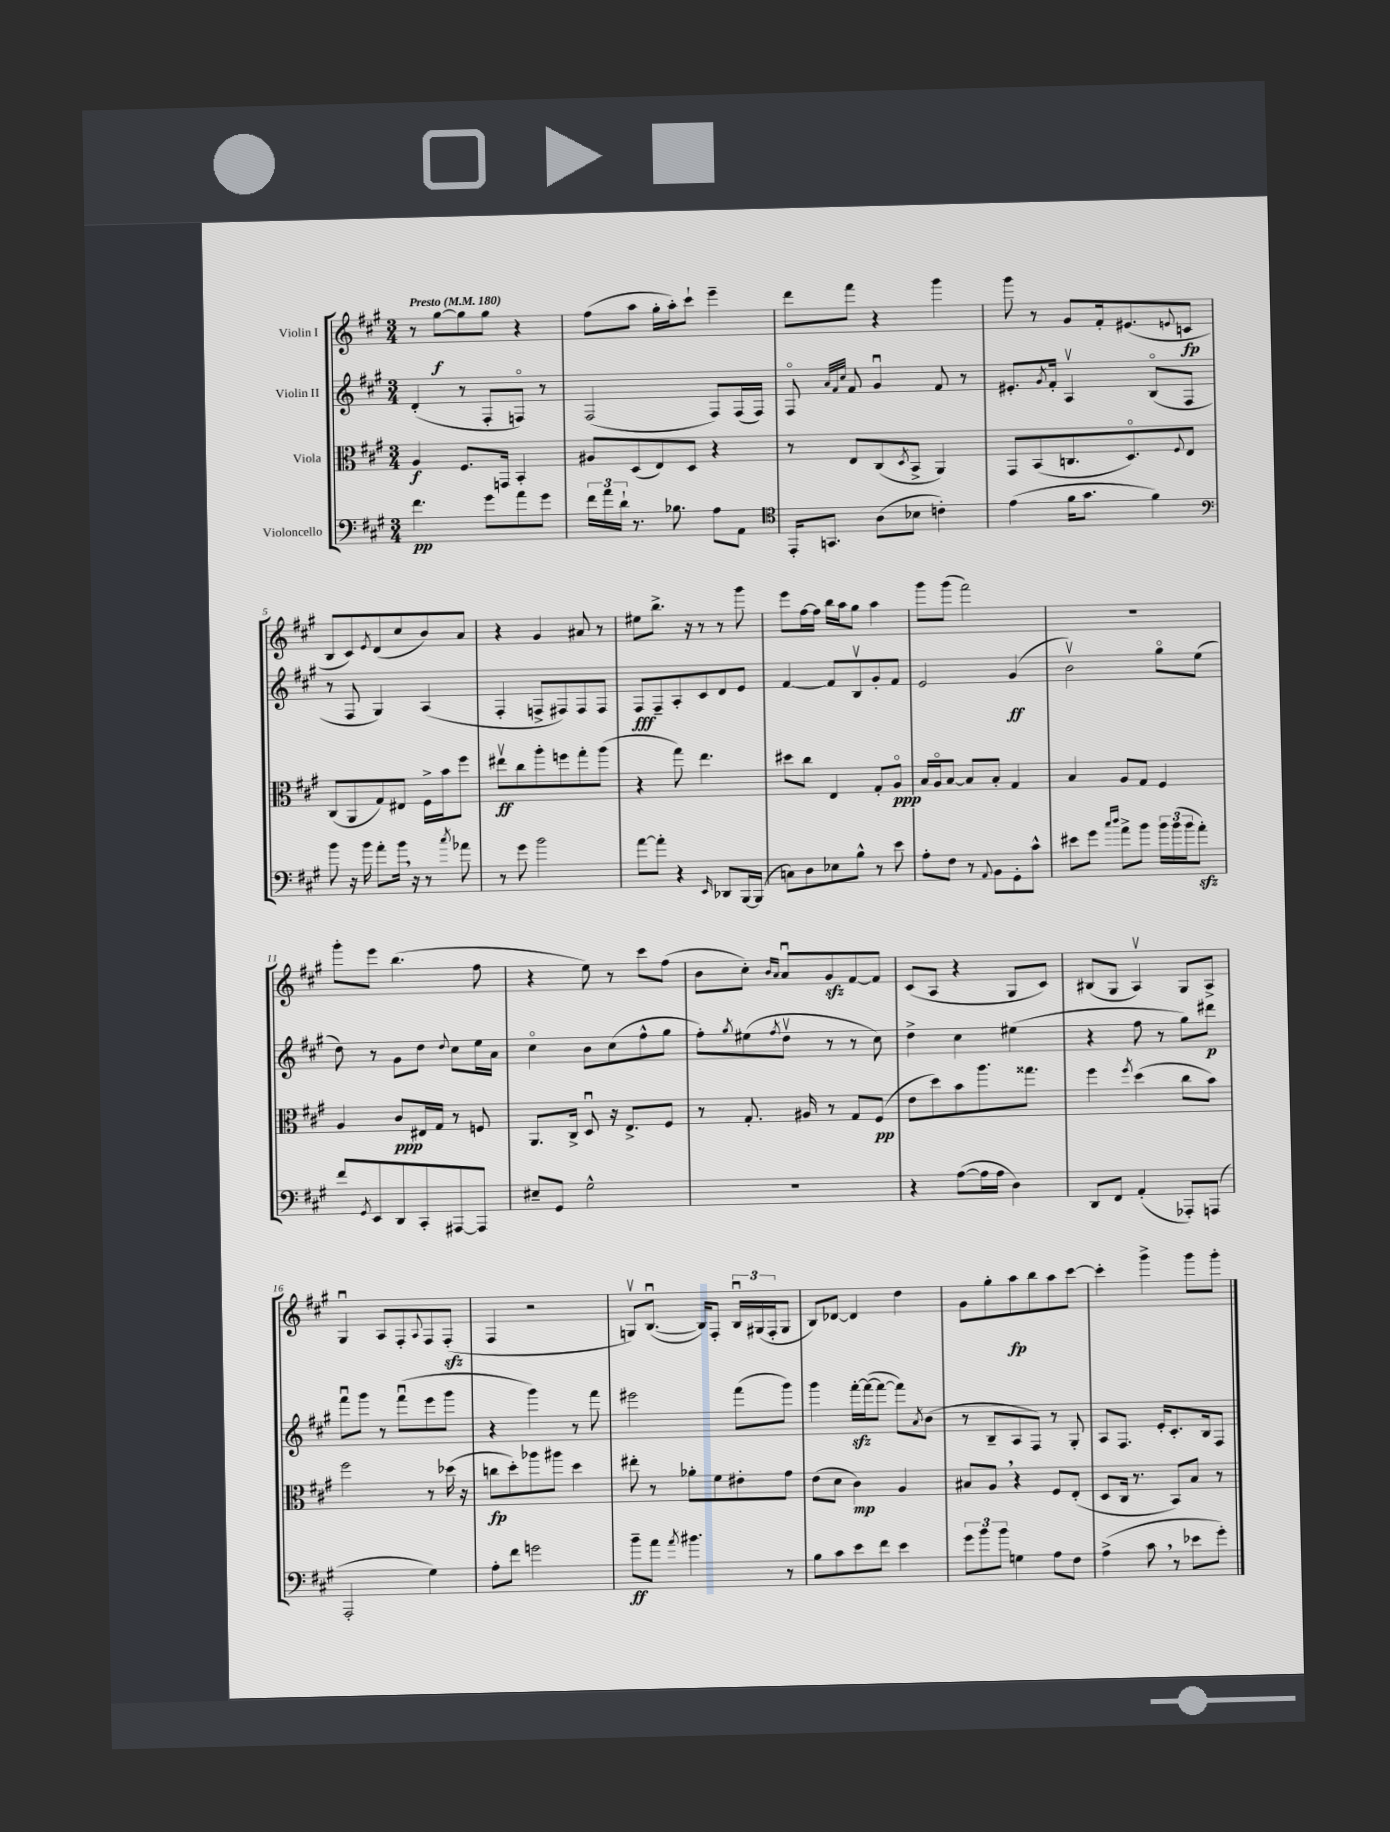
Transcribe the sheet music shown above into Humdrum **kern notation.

**kern	**kern	**kern	**kern
*staff4	*staff3	*staff2	*staff1
*clefF4	*clefC3	*clefG2	*clefG2
*k[f#c#g#]	*k[f#c#g#]	*k[f#c#g#]	*k[f#c#g#]
*M3/4	*M3/4	*M3/4	*M3/4
*MM180	*MM180	*MM180	*MM180
4.f#\	4A/	(4d'/	8r
.	.	.	[8gg#\L
.	8.F#/L	8r	8gg#\]
8g#\L	.	8F#'/L	8gg#\J
.	16GG/Jk	.	.
8a\	4BB'/	8Fo/J)	4r
8g#\J	.	8r	.
=	=	=	=
24f#\LL	8A#/L	(2F#/	(8ff#\L
24a\	.	.	.
24d`\JJ	.	.	.
8.r	(8D/	.	8aa\J
.	8E/)	.	16gg#'\LL
8.B-\	.	.	16aa'\J)
.	8D/J	.	8ccc#`\J
8A\L	4r	8F#/L)	4eee~\
8AA\J	.	(16F#/L	.
.	.	16F#/JJ)	.
=	=	=	=
*clefC4	*	*	*
16EE'/LK	8r	8F#o/	8ddd\L
8.GG/J	.	.	.
.	.	32qqa/LLL	.
.	.	32qqf#/	.
.	.	32qqcc#/JJJ	.
.	8E/L	8f#/	8fff#\J
(8A\L	(8C#/	4g#u/	4r
.	8qD/	.	.
8B-\J	8BB^/J	.	.
4c'\)	4AA/)	8f#/	4ggg#\
.	.	8r	.
=	=	=	=
(4e\	8GG#/L	8.e#'/L	8ggg#\
.	(8BB/	.	8r
.	.	8qg#/	.
.	.	16f#'/Jk	.
16f#\LK	8.C/	4Av/	8g#/L
8.g#\J	.	.	.
.	.	.	16f#'/k
.	8.Do/)	.	(8.e#/
4f#\)	.	(8Bo/L	.
.	8qqF#/	.	8qqe/
.	8E/J	8F#/J	8c/J
=	=	=	=
*clefF4	*	*	*
8b\	(8C#/L	8r	8B/L
16r	8AA/	8F#/	8c#/)
16b\	.	.	.
.	.	.	8qe/
8a'\L	8G#/)	4G#/)	(8d/
16b\Jk	8E#/J	.	8cc#/
16r	.	.	.
8r	16F#^\LL	(4A/	8b/)
.	16b\J	.	.
8qcc#/	.	.	.
8a-\	8ff#\J	.	8a/J
=	=	=	=
8r	8ee#v\L	4F#'/	4r
8g#\	8cc#\	.	.
2b\	8aa'\	8F^/L	4g#/
.	8ff\	8F#/)	.
.	8gg#'\	8F#/	8a#/
.	(8aa\J	8F#/J	8r
=	=	=	=
[8a\L	4r	8F#/L	8ee#\L
8a'\]J	.	8F#~/	8.bb^\J
4r	8gg#\)	8A'/	.
.	.	.	16r
.	4.ee\	8c#/	8r
16qqEE/	.	.	.
8DD-/L	.	8d/	8r
[16BBB/L	.	8e/J	8ggg#\
(16BBB/]JJ	.	.	.
=	=	=	=
8C\L)	8dd#\L	[4f#/	8eee\L
8D\	8cc#\J	.	[16ff#\L
.	.	.	16ff#\]JJ
8E-\	4E/	8f#/]L	16bb\LL
.	.	.	16aa\J
8B^^\J	.	8Bv/	8gg#\J
8r	8G#'/L	8g#'/	4aa\
8e\	8Ao/J	8f#/J	.
=	=	=	=
8A'\L	16B/LL	2e/	8ggg#\L
.	16Ao/J	.	.
8F#\J	[8B/J	.	(8ggg#\J
8r	8B/]L	.	2fff#\)
8qqAA/	.	.	.
8BB\L	8B'/J	.	.
8GG#'\	4G#/	(4g#/	.
8c#^^\J	.	.	.
=	=	=	=
8e#\L	4B/	2bv\)	2.r
8g#\J	.	.	.
16qqcc#/LL	.	.	.
16qqdd/JJ	.	.	.
8a^\L	8A/L	.	.
8b\J	8G#/J	.	.
24b\LL	4F#/	8gg#o\L	.
(24b\	.	.	.
24b\J	.	.	.
8a'\J)	.	(8ee\J	.
=	=	=	=
8f#/L	4A/	8dd\)	8ggg#'\L
8qGG#/	.	.	.
8EE/	.	8r	8eee\J
8DD/	8c#/L	8g#\L	(4.bb\
8CC#'/	16E#/L	8dd\J	.
.	16G#/JJ	.	.
.	.	8qqdd/	.
[8AAA#/	8r	8cc#\L	.
8AAA#/]J	8F/	16ee\L	8ff#\
.	.	16a\JJ	.
=	=	=	=
8E#~/L	8.AA/L	4cc#o\	4r
8GG#/J	.	.	.
.	16C#^/Jk	.	.
2G#^^\	8Du/	8b\L	8ee\)
.	16r	(8cc#\	8r
.	8.E^/L	.	.
.	.	8ff#^^\	8ccc#\L
.	8F#/J	8gg#\J	(8ff#\J
=	=	=	=
2.r	8r	8ff#'\L)	8b\L
.	.	8qgg#/	.
.	8.G#'/	(8ee#\	8cc#'\J)
.	.	.	16qqb/LL
.	.	8qff#/	16qqa/JJ
.	.	8ddv\J	8au/L
.	16A#/	.	.
.	8r	8r	8g#/
.	8G#/L	8r	[8f#/
.	(8F#/J	8cc#\)	8f#/]J
=	=	=	=
4r	8e\L	4dd^\	(8c#/L
.	8dd\)	.	8A/J
([8A\L	8b\	4cc#\	4r
16A\]L	8.aa\	.	.
16A\JJ	.	.	.
4D\)	.	(4ee#\	8G#/L
.	8.gg##\J	.	.
.	.	.	8c#/J)
=	=	=	=
8DD/L	4ff#\	4r	(8B#/L
8FF#/J	.	.	8G#/J
.	8qff#/	.	.
(4AA'/	(4dd\	8ff#\	4Av/)
.	.	8r	.
8AAA-'/L)	8cc#\L	8gg#\L)	8G#/L
(8AAA/J	8b\J)	8ddd#\J	8A^/J
=	=	=	=
2AAA'/	2ff#\	8fff#u\L	4G#u/
.	.	8ggg#\J	.
.	.	8r	8A/L
.	.	(8fff#u\L	8F#'/
.	.	.	8qqA/
4G#\)	8r	8eee\	8F#/
.	(16dd-\	8ggg#\J	(8F#'/J
.	16r	.	.
=	=	=	=
8A'\L	8cc\L	4r	4F#/
8f#\J	8dd'\)	.	.
2g\	8aa-\	4ggg#\)	2r
.	8aa#\J	.	.
.	4dd\	8r	.
.	.	8fff#\	.
=	=	=	=
8b~\L	8ee#'\	2eee#\	8Gv/L)
8a\J	8r	.	([8.Bu/J
8qa/	.	.	.
4.b#\	8a-'\L	.	.
.	.	.	16B/]LK)
.	8f#\	.	8F#'/J
.	8e#'\	(8fff#\L	24Bu/LL
.	.	.	(24G#/
.	.	.	24F#'/J
8r	8g#\J	8ggg#\J)	8G#/J
=	=	=	=
8B\L	(8e\L	4ggg#\	8B/L)
8c#\	8d\J	.	[8d-/J
8e\	4c#\)	[16fff#'\LL	4d-/]
.	.	(16fff#\_J	.
8f#\J	.	8fff#\_J	.
4e\	4A/	8fff#\]L)	4dd\
.	.	8qa/	.
.	.	(8b\J	.
=	=	=	=
12g#\L	8B#/L	8r	8g#\L
12b\	.	.	.
.	8A/J	8B~/L	8gg#'\
12b\J	.	.	.
4G\	4r	8A/	8aa\
.	.	8F#/J)	8bb\
8A\L	8F#/L	8r	8aa\
8F#\J	(8E'/J	8G#'/	[8ccc#\J
=	=	=	=
(4A^\	8D/L	8A/L	4ccc#'\]
.	16C#/Jk	8.F#/J	.
.	8.r	.	.
8c#\	.	.	4ggg#^\
.	.	16e'/LK	.
8r	8BB/L)	8.c#'/	.
8e-\L	8B/J	.	8ggg#\L
.	.	16B/k	.
8g#'\J)	8r	8F#/J	8ggg#'\J
==	==	==	==
*-	*-	*-	*-
